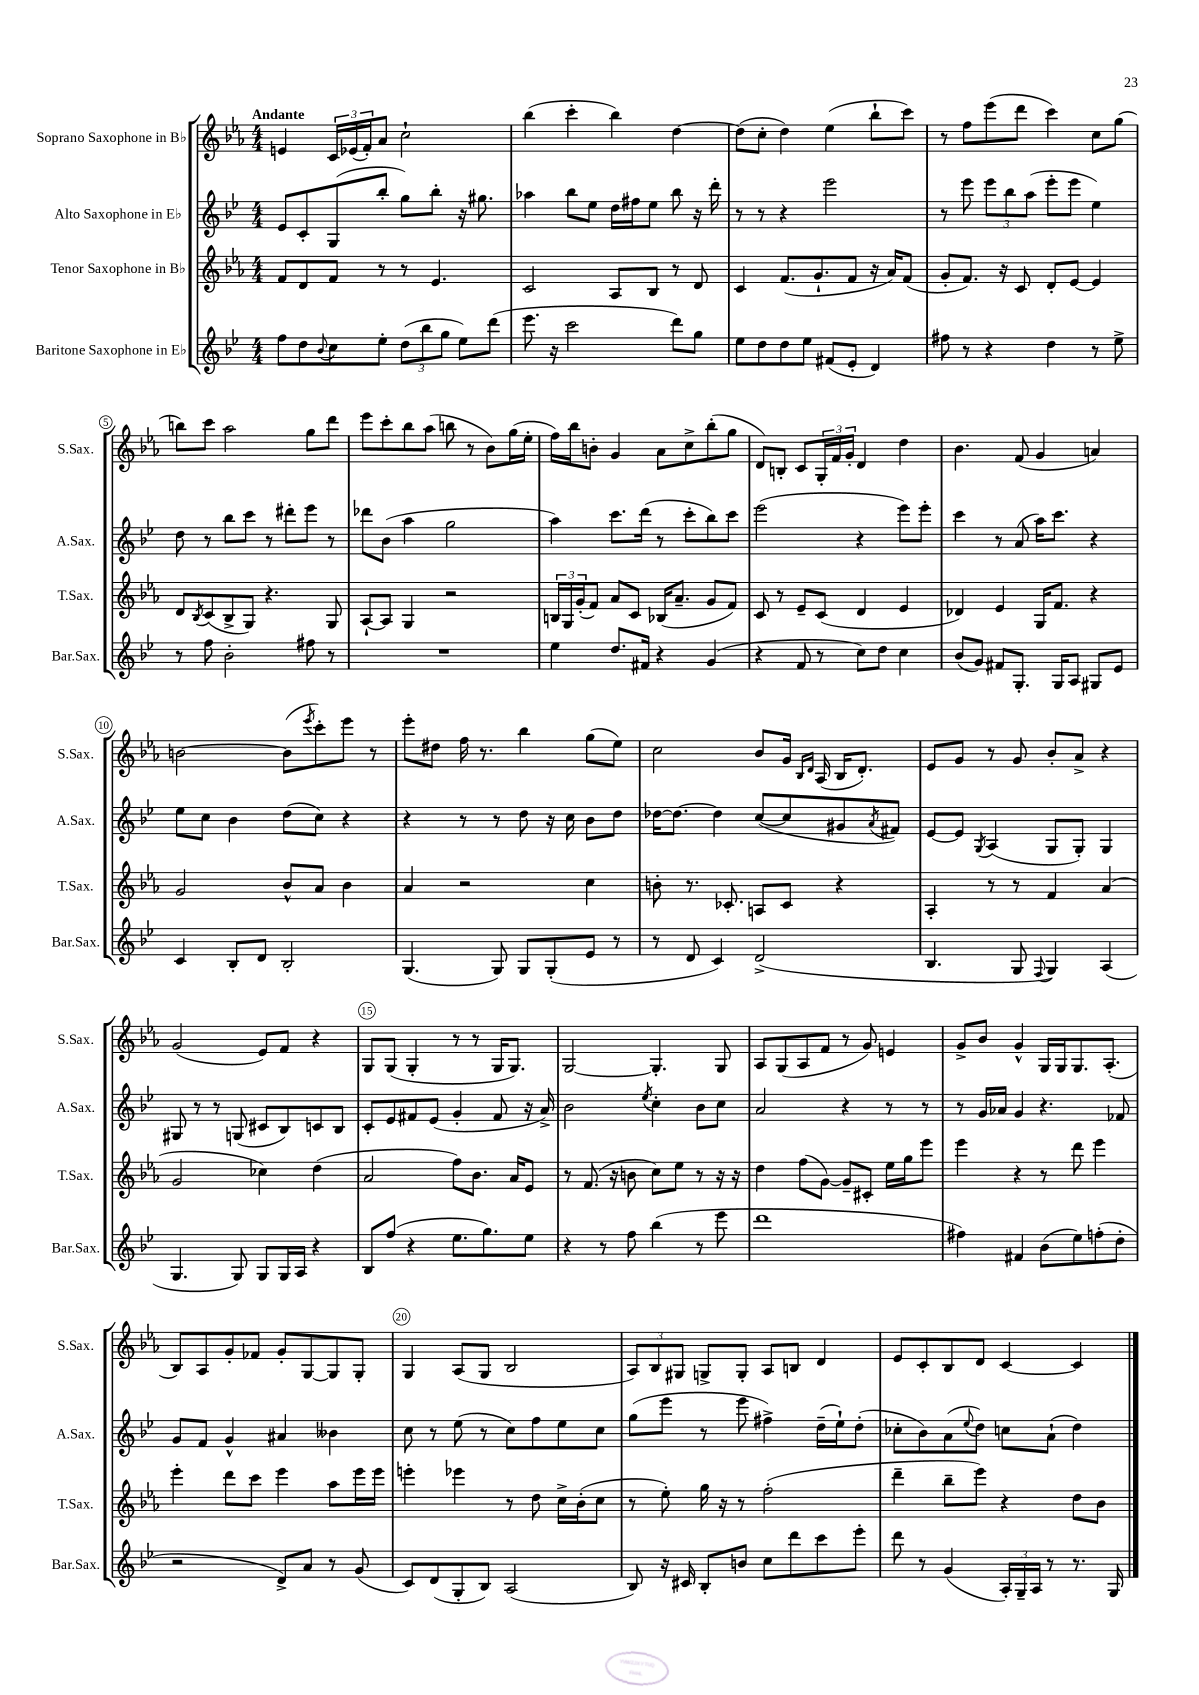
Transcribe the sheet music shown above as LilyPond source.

<<
\new StaffGroup <<
\new Staff = "s0" \with { instrumentName = "Soprano Saxophone in Bb" shortInstrumentName = "S.Sax." } {
    \clef treble \key ees \major \numericTimeSignature \time 4/4 \tempo "Andante"
    e'4 \tuplet 3/2 { c'16 ees'16( f'16-.) } aes'8 c''2-! |
    bes''4( c'''4-. bes''4) d''4~ |
    d''8( c''8-. d''4) ees''4( bes''8-! c'''8) |
    r8 f''8 ees'''8( d'''8 c'''4) c''8 g''8( |
    b''8) c'''8 aes''2 g''8 d'''8 |
    ees'''8 c'''8-. bes''8 aes''8( b''8 r8 bes'8) g''16( ees''16-. |
    f''16) bes''16 b'8-. g'4 aes'8 c''8-> bes''8-.( g''8 |
    d'8) b8-. c'8 \tuplet 3/2 { g16-. f'16 g'16-. } d'4 d''4 |
    bes'4. f'8( g'4 a'4) |
    b'2~ b'8( \acciaccatura { ees'''8 } c'''8-.) ees'''8 r8 |
    ees'''8-. dis''8 f''16 r8. bes''4 g''8( ees''8) |
    c''2 bes'8 g'16 \grace { bes16 d'16 } aes16( bes16 d'8.-.) |
    ees'8 g'8 r8 g'8 bes'8-. aes'8-> r4 |
    g'2( ees'8) f'8 r4 |
    g8 g8( g4-. r8 r8 g16 g8.) |
    g2~ g4.-. g8 |
    aes8 g8( aes8 f'8 r8 g'8) e'4 |
    g'8-> bes'8 g'4-^ g16 g16 g8. aes8.-.( |
    bes8) aes8 g'8-. fes'8 g'8-. g8~ g8 g8-. |
    g4 aes8( g8 bes2 |
    \tuplet 3/2 { aes8) bes8 gis8 } g8-> g8-. aes8 b8 d'4 |
    ees'8 c'8-. bes8 d'8 c'4~ c'4 \bar "|." |
}
\new Staff = "s1" \with { instrumentName = "Alto Saxophone in Eb" shortInstrumentName = "A.Sax." } {
    \clef treble \key bes \major \numericTimeSignature \time 4/4
    ees'8 c'8-. g8( bes''8-. g''8) bes''8-. r16 gis''8. |
    aes''4 bes''8 ees''8 d''16 fis''16 ees''8 bes''8 r16 d'''16-. |
    r8 r8 r4 ees'''2 |
    r8 ees'''8 \tuplet 3/2 { ees'''8 bes''8 a''8( } ees'''8-. ees'''8 ees''4) |
    d''8 r8 bes''8 c'''8 r8 dis'''8-. ees'''8 r8 |
    des'''8 bes'8( a''4 g''2 |
    a''4) c'''8. d'''16( r8 c'''8-. bes''8) c'''8 |
    ees'''2( r4 ees'''8) ees'''8-. |
    c'''4 r8 a'8( a''16) c'''8. r4 |
    ees''8 c''8 bes'4 d''8( c''8) r4 |
    r4 r8 r8 d''8 r16 c''16 bes'8 d''8 |
    des''16~ des''8.~ des''4 c''8~( c''8 gis'8 \acciaccatura { a'8 } fis'8) |
    ees'8~ ees'8 \acciaccatura { g8 } a4( g8 g8-.) g4 |
    gis8 r8 r8 g8( cis'8 bes8) c'8 bes8 |
    c'8-. ees'8 fis'8 ees'8( g'4-. fis'8 r16 a'16->) |
    bes'2 \acciaccatura { ees''8 } c''4-. bes'8 c''8 |
    a'2 r4 r8 r8 |
    r8 g'16 aes'16 g'4 r4. fes'8 |
    g'8 f'8 g'4-^ ais'4 beses'4 |
    c''8 r8 ees''8( r8 c''8) f''8 ees''8 c''8 |
    g''8( ees'''8 r8 ees'''8 fis''4->) d''16--( ees''16-!) d''8-.( |
    ces''8-. bes'8) a'8( \appoggiatura { ees''8 } d''8) c''8 a'8-!( d''4) \bar "|." |
}
\new Staff = "s2" \with { instrumentName = "Tenor Saxophone in Bb" shortInstrumentName = "T.Sax." } {
    \clef treble \key ees \major \numericTimeSignature \time 4/4
    f'8 d'8 f'8 r8 r8 ees'4. |
    c'2 aes8 bes8 r8 d'8 |
    c'4 f'8.( g'8.-! f'8 r16 aes'16) f'8( |
    g'8-. f'8.) r16 c'8 d'8-. ees'8~ ees'4 |
    d'8 \acciaccatura { bes8 } c'8( bes8-> g8) r4. g8 |
    aes8~-! aes8 g4 r2 |
    \tuplet 3/2 { b16 g16 g'16-.( } f'8) aes'8 c'8 bes16( aes'8.-- g'8 f'8) |
    c'8 r8 ees'8-- c'8( d'4 ees'4 |
    des'4) ees'4 g16 f'8. r4 |
    g'2 bes'8-^ aes'8 bes'4 |
    aes'4 r2 c''4 |
    b'8-. r8. ces'8.-. a8 ces'8 r4 |
    aes4-. r8 r8 f'4 aes'4( |
    g'2 ces''4) d''4( |
    aes'2 f''8) bes'8. aes'16 ees'8 |
    r8 f'8.( r16 b'8 c''8) ees''8 r8 r16 r16 |
    d''4 f''8( g'8~) g'8-- cis'8-. ees''16 g''16 ees'''8 |
    ees'''4 r4 r8 d'''8 ees'''4 |
    ees'''4-. d'''8 c'''8 ees'''4 aes''8 ees'''16 ees'''16 |
    e'''4-. ees'''4 r8 d''8 c''16-> bes'16-.( c''8 |
    r8 ees''8-.) g''16 r16 r8 f''2-.( |
    d'''4-- bes''8-- ees'''8) r4 d''8 bes'8 \bar "|." |
}
\new Staff = "s3" \with { instrumentName = "Baritone Saxophone in Eb" shortInstrumentName = "Bar.Sax." } {
    \clef treble \key bes \major \numericTimeSignature \time 4/4
    f''8 d''8 \appoggiatura { bes'8 } c''8 ees''8-. \tuplet 3/2 { d''8( bes''8 g''8 } ees''8) d'''8( |
    ees'''8. r16 c'''2 d'''8) g''8 |
    ees''8 d''8 d''8 ees''8 fis'8( ees'8-. d'4) |
    fis''8 r8 r4 d''4 r8 ees''8-> |
    r8 f''8 bes'2-. fis''8 r8 |
    R1 |
    ees''4 d''8. fis'16 r4 g'4( |
    r4 f'8 r8 c''8) d''8 c''4 |
    bes'8( g'8) fis'8 g8.-. g16 a8 gis8 ees'8 |
    c'4 bes8-. d'8 bes2-. |
    g4.( g8) g8 g8-.( ees'8 r8 |
    r8 d'8 c'4) d'2->( |
    bes4. g8 \appoggiatura { f8 } g4) a4( |
    g4. g8) g8 g16 a16 r4 |
    bes8 f''8( r4 ees''8. g''8.) ees''8 |
    r4 r8 f''8 bes''4( r8 ees'''8 |
    d'''1 |
    fis''4) fis'4 bes'8( ees''8) f''8-.( d''8-. |
    r2 d'8->) a'8 r8 g'8( |
    c'8) d'8( g8-. bes8) a2( |
    bes8) r16 cis'16 bes8-. b'8 c''8 d'''8 c'''8 ees'''8-. |
    d'''8 r8 g'4( \tuplet 3/2 { a16-.) g16-- a16 } r8 r8. g16 \bar "|." |
}
>>
>>
\layout { \context { \Score \override BarNumber.break-visibility = ##(#f #t #t) barNumberVisibility = #(every-nth-bar-number-visible 5) \override BarNumber.stencil = #(make-stencil-circler 0.1 0.3 ly:text-interface::print) } }
